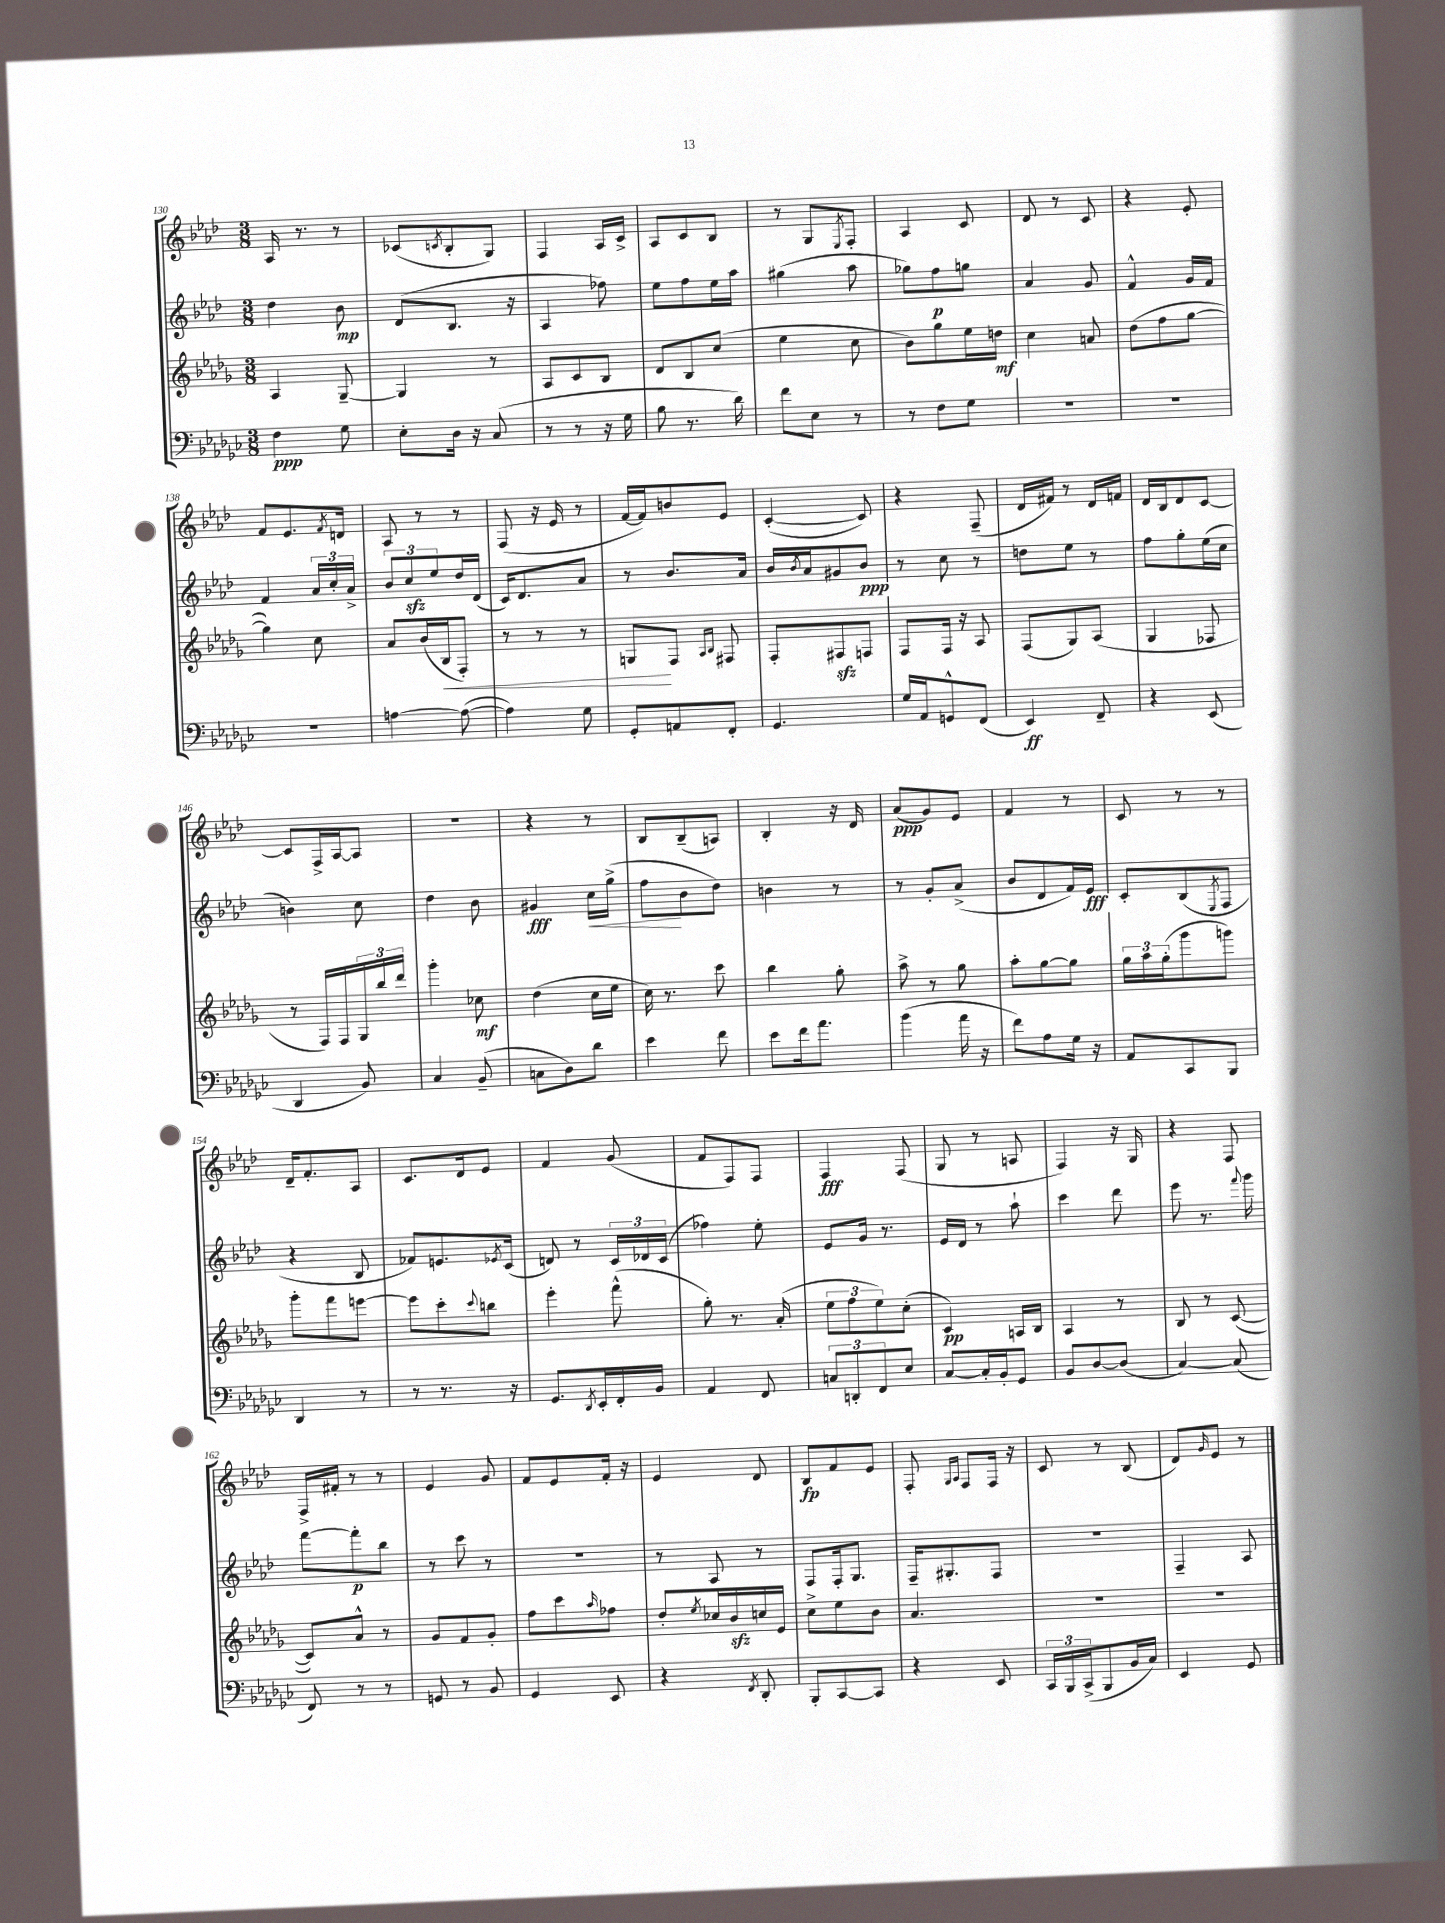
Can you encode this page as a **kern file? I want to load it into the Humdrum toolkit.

**kern	**kern	**kern	**kern
*staff4	*staff3	*staff2	*staff1
*clefF4	*clefG2	*clefG2	*clefG2
*k[b-e-a-d-g-c-]	*k[b-e-a-d-g-]	*k[b-e-a-d-]	*k[b-e-a-d-]
*M3/8	*M3/8	*M3/8	*M3/8
4F	4A-	4dd-	16A-
.	.	.	8.r
8G-	[8G-~	8b-	8r
=	=	=	=
8E-'	4G-]	(8d-	(8c-
.	.	.	8qc
16D-	.	8.B-	8B-'
16r	.	.	.
(8C-	8r	.	8G)
.	.	16r	.
=	=	=	=
8r	8A-	4A-	4F
8r	8c	.	.
16r	8B-	8ff-)	16A-
16G-	.	.	16c^
=	=	=	=
8B-	8d-	8ee-	8A-
8.r	8B-	8ff	8c
.	(8cc	16ee-	8B-
16d-)	.	16aa-	.
=	=	=	=
8f	4ee-	(4gg#	8r
8E-	.	.	8G
.	.	.	8qE-
8r	8cc	8aa-	8F'
=	=	=	=
8r	8b-)	8gg-)	4A-
8F	8gg-	8ff	.
8G-	16ee-	8gg	8c
.	16dd	.	.
=	=	=	=
4.r	4cc	4a-	8d-
.	.	.	8r
.	8a	8g	8c
=	=	=	=
4.r	(8dd-	4f^^	4r
.	8ff	.	.
.	[8gg-	16g	8e-'
.	.	16f	.
=	=	=	=
4.r	4gg-])	4f	8f
.	.	.	8.e-
.	8cc	24a-	.
.	.	24cc'	.
.	.	.	8qf
.	.	.	16d
.	.	24a-^	.
=	=	=	=
[4A	8a-	12b-	8A-
.	.	12cc	.
.	(16b-	.	8r
.	.	12ee-	.
.	16B-	.	.
(8A_	8F')	16dd-	8r
.	.	(16d-	.
=	=	=	=
4A])	8r	16c)	(8F
.	.	8.d-	.
.	8r	.	16r
.	.	.	16e-
8G-	8r	8a-	8r
=	=	=	=
8GG-'	8G	8r	[16f
.	.	.	16f])
8AA	8F	8.b-	8b
.	16qqA-	.	.
.	16qqB-	.	.
8FF'	8F#	.	8e-
.	.	16a-	.
=	=	=	=
4.GG-	8F'	16b-	([4c'
.	.	8qb-	.
.	.	16a-	.
.	8F#	8g#	.
.	8F	8b-	8c])
=	=	=	=
16G-	8F	8r	4r
16AA-	.	.	.
8GG^^	16F	8cc	.
.	16r	.	.
(8FF	8A-	8r	(8F~
=	=	=	=
4EE-)	(8F	8dd	16d-
.	.	.	16f#)
.	8G-)	8ee-	8r
8FF~	(8A-	8r	16d-
.	.	.	16f
=	=	=	=
4r	4G-	8ff	16d-
.	.	.	16B-
.	.	8gg'	8d-
(8EE-	8F-	(16ee-	[8c
.	.	16cc	.
=	=	=	=
4DD-	8r	4b)	8c]
.	16F)	.	16F^
.	16F	.	[16A-
8BB-)	24G-	8cc	8A-]
.	24bb-	.	.
.	24ddd-	.	.
=	=	=	=
4C-	4ggg-'	4dd-	4.r
(8BB-~	8cc-	8b-	.
=	=	=	=
8C	(4dd-	4g#	4r
8D-)	.	.	.
8d-	16cc	16cc	8r
.	16ee-	(16gg^	.
=	=	=	=
4e-	16cc)	8ff	8B-
.	8.r	.	.
.	.	8b-	(8B-~
8f	8ccc	8dd-)	8A)
=	=	=	=
8e-	4bb-	4b	4B-'
16f	.	.	.
8.a-	.	.	.
.	8gg-'	8r	16r
.	.	.	16d-
=	=	=	=
(4b-	8aa-^	8r	(8a-
.	8r	8g'	8g)
16a-	8gg-	(8a-^	8e-
16r	.	.	.
=	=	=	=
8f)	8aa-'	8b-	4f
8A-	[8gg-	8d-	.
16G-	8gg-]	16f)	8r
16r	.	16e-	.
=	=	=	=
8AA-	24gg-	8c'	8c
.	24aa-	.	.
.	(24gg-'	.	.
8CC-	8ggg-	(8B-	8r
.	.	8qE-	.
8BBB-	8ggg)	8F	8r
=	=	=	=
4DD-	8ggg-'	4r	16d-~
.	.	.	8.f'
.	8fff	.	.
8r	[8eee	8B-	8A-
=	=	=	=
8r	8eee]	8f-)	8.c
8.r	8ccc'	8.e	.
.	.	.	16d-
.	8qqccc	.	.
.	8bb	.	8e-
.	.	8qe-	.
16r	.	(16c	.
=	=	=	=
8.GG-	4eee-'	8d)	4f
.	.	8r	.
8qDD-	.	.	.
16EE-'	.	.	.
16FF'	(8fff^^	24c	(8g
.	.	24d-	.
16BB-	.	.	.
.	.	(24c	.
=	=	=	=
4AA-	8gg-')	4ff-)	8f
.	8.r	.	8F)
8FF	.	8ee-'	8F
.	(16a-'	.	.
=	=	=	=
12C	12ee-	8e-	4F
12DD'	12ff	.	.
.	.	16g	.
12FF	12ee-)	.	.
.	.	8.r	.
8E-	(8cc'	.	(8F
=	=	=	=
[8C-	4c)	16e-	8G
.	.	16d-	.
16C-']	.	8r	8r
16BB-'	.	.	.
8GG-	16A	8aa-`	8A
.	16B-	.	.
=	=	=	=
8BB-	4A-	4ccc	4F)
[8D-	.	.	.
(8D-]	8r	8ddd-	16r
.	.	.	16G
=	=	=	=
[4C-)	8B-	8eee-	4r
.	8r	8.r	.
(8C-]	([8c	.	8F
.	.	8qqfff	.
.	.	16ggg	.
=	=	=	=
8FF)	8c])	[8fff	16F^
.	.	.	16f#'
8r	8a-^^	8fff']	8r
8r	8r	8bb-	8r
=	=	=	=
8GG	8g-	8r	4e-
8r	8f	8ccc	.
8BB-	8g-'	8r	8g
=	=	=	=
4GG-	8ff	4.r	8f
.	8ccc	.	8e-
.	16qqaa-	.	.
8EE-	8ff-	.	16f'
.	.	.	16r
=	=	=	=
4r	8dd-'	8r	4e-
.	8qee-	.	.
.	16cc-	8A-	.
.	16b-	.	.
8qFF	.	.	.
8DD-'	16cc	8r	8d-
.	16e-	.	.
=	=	=	=
8BBB-'	8cc^	8F	8B-
[8CC-	8ee-	16F'	8f
.	.	8.G	.
8CC-]	8b-	.	8e-
=	=	=	=
4r	4.a-	16F~	8F'
.	.	8.G#'	.
.	.	.	16qqG
.	.	.	16qqA-
.	.	.	8F
8EE-	.	8F	16F
.	.	.	16r
=	=	=	=
24CC-	4.r	4.r	8c
24BBB-	.	.	.
(24CC-^	.	.	.
8BBB-	.	.	8r
16BB-	.	.	(8B-
16C-)	.	.	.
=	=	=	=
4EE-	4.r	4F~	8d-)
.	.	.	16qqg
.	.	.	8e-
8GG-	.	8A-	8r
==	==	==	==
*-	*-	*-	*-
